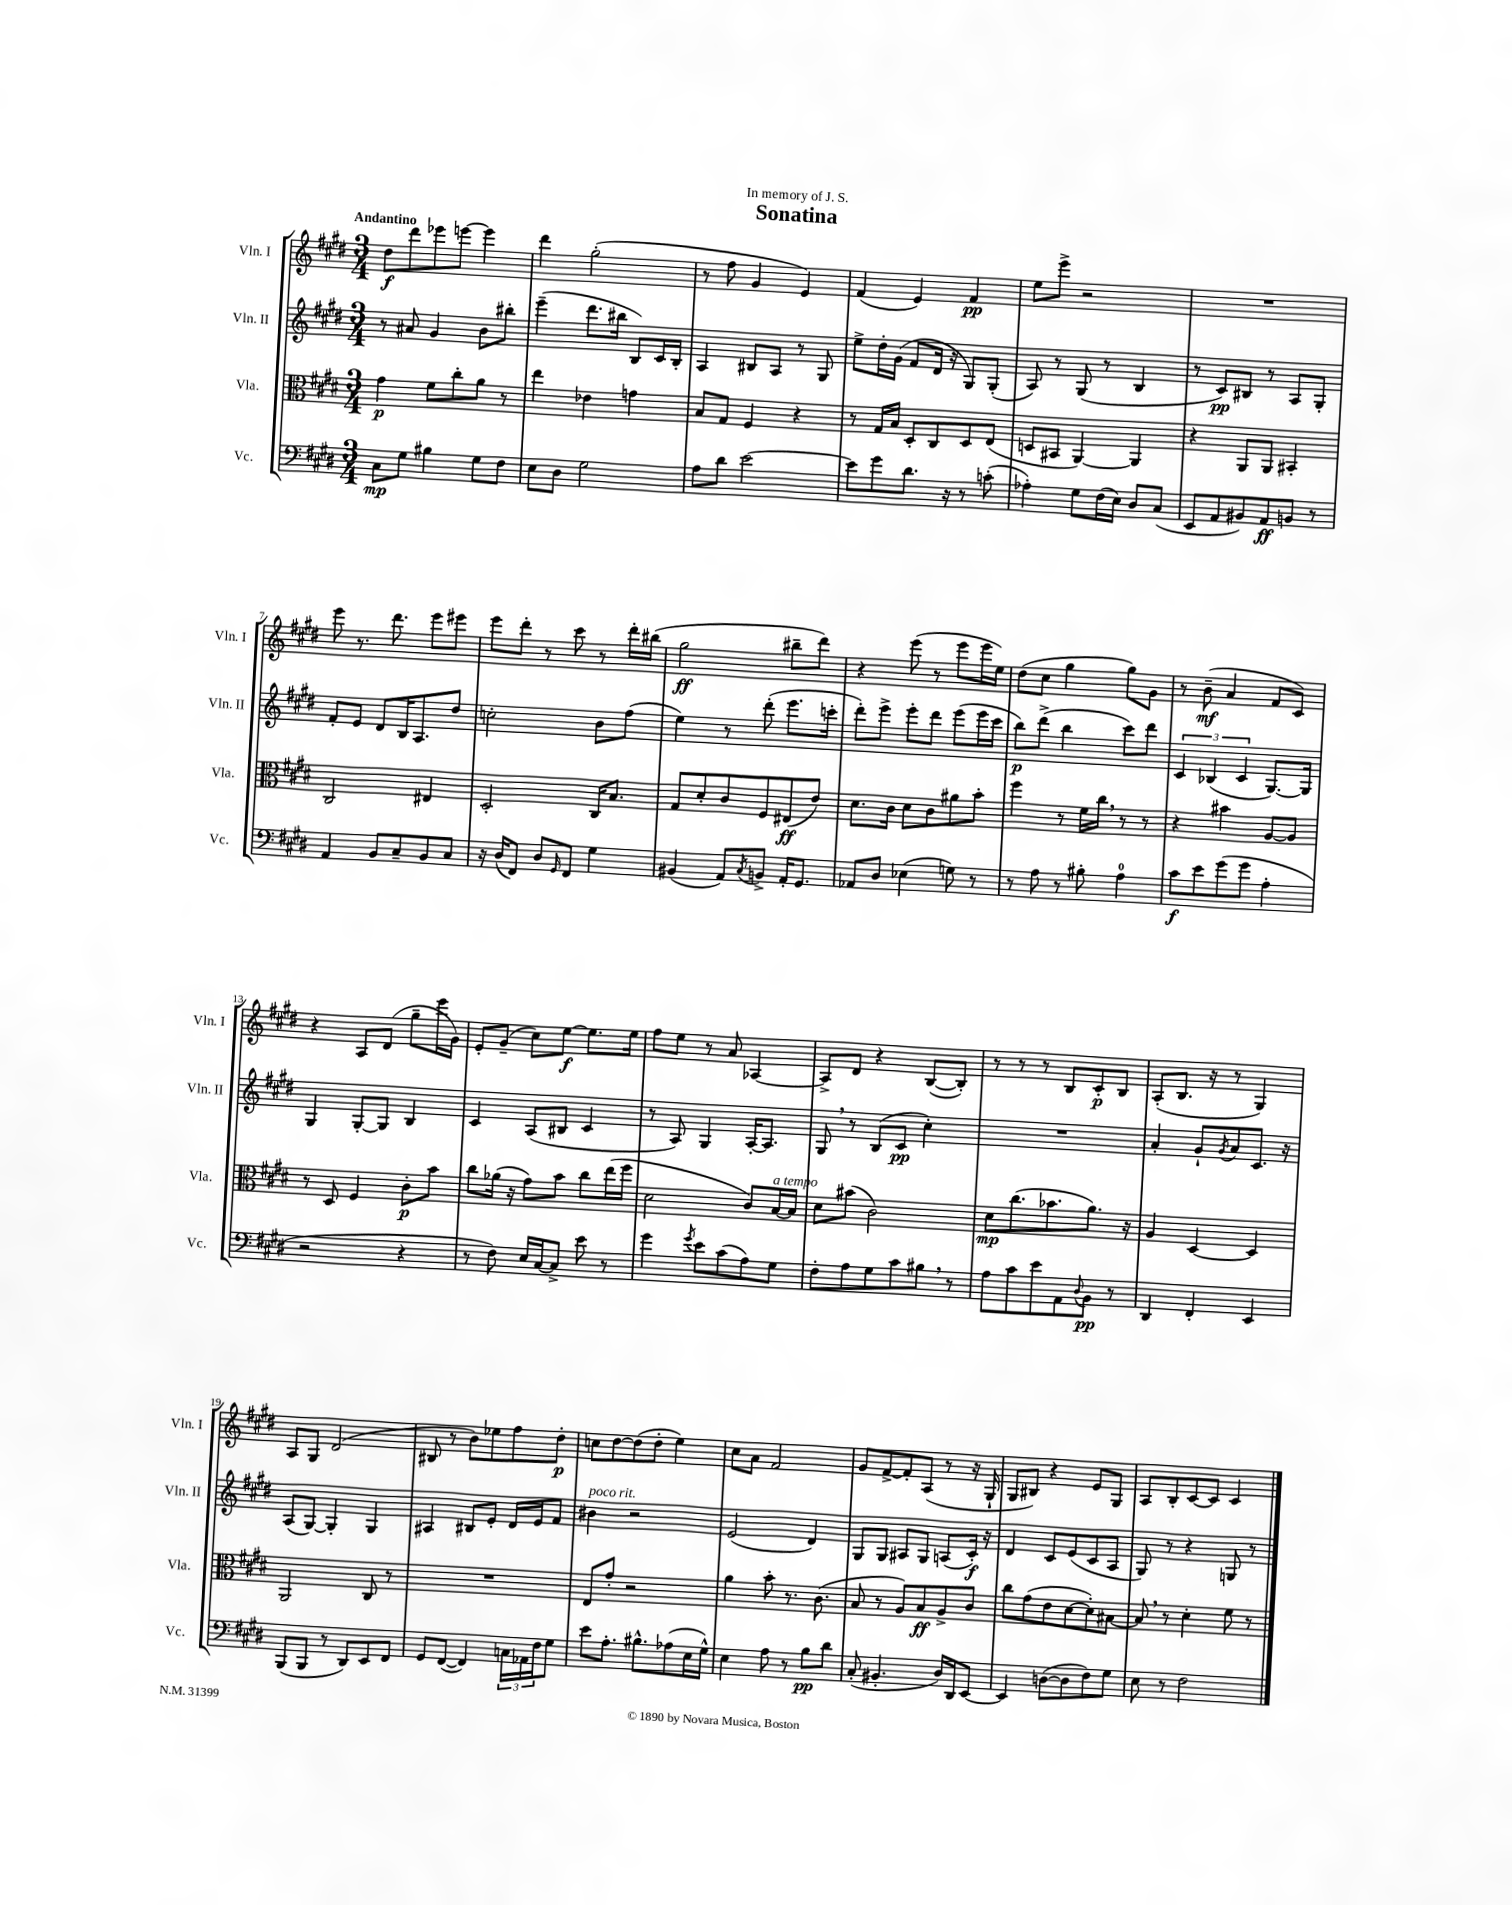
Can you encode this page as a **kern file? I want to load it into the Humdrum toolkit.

**kern	**kern	**kern	**kern
*staff4	*staff3	*staff2	*staff1
*clefF4	*clefC3	*clefG2	*clefG2
*k[f#c#g#d#]	*k[f#c#g#d#]	*k[f#c#g#d#]	*k[f#c#g#d#]
*M3/4	*M3/4	*M3/4	*M3/4
8C#	4g#	8r	8dd#
8G#	.	8a#	8ddd#
4B#	8f#	4g#	8eee-
.	8cc#'	.	[8eee
8G#	8a	8b	4eee]
8F#	8r	8bb#'	.
=	=	=	=
8E	4ee	(4eee~	4ddd#
8D#	.	.	.
2G#	4e-	8.ddd#	(2gg#'
.	.	16bb#	.
.	4g	8B)	.
.	.	16c#	.
.	.	16B'	.
=	=	=	=
8A	8B	4A	8r
8d#	8G#	.	8ff#
[2e	4F#	8B#	4g#
.	.	8A	.
.	4r	8r	4e)
.	.	8G#	.
=	=	=	=
8e]	8r	8ee^	(4f#
8g#	16G#	16dd#'	.
.	16B	(16g#	.
8.d#	8D#'	8f#	4e)
.	8C#	16d#	.
16r	.	16r	.
8r	8D#	8G#)	4f#
(8c'	(8E	(8G#'	.
=	=	=	=
4A-')	8D	8A)	8ee
.	8BB#	8r	8eee^
8G#	[4AA)	(8G#	2r
(16F#	.	8r	.
16E)	.	.	.
8D#	4AA]	4B	.
(8C#	.	.	.
=	=	=	=
8EE	4r	8r	2.r
8AA	.	8c#)	.
8BB#)	8AA	8B#	.
8AA	8AA	8r	.
8BB	4BB#'	8A	.
8r	.	8G#'	.
=	=	=	=
4AA	2C#	8f#'	8eee
.	.	8e	8.r
8BB	.	8d#	.
.	.	.	8.ddd#
8C#~	.	16B	.
.	.	8.A	.
8BB	4E#	.	8eee
8C#	.	8dd#	8eee#
=	=	=	=
16r	2D#'	2cc'	8eee
(16D#	.	.	.
8FF#)	.	.	8ddd#'
8D#	.	.	8r
16qqGG#	.	.	.
8FF#	.	.	8ccc#
4G#	16C#	8b	8r
.	8.B	.	.
.	.	(8ff#	16ddd#'
.	.	.	(16bb#
=	=	=	=
(4BB#	8G#	4ee)	2gg#
.	8d#'	.	.
8AA)	8c#	8r	.
8qC#	.	.	.
8BB^	8F#	(8ddd#'	.
16AA'	(8E#	8.eee	8bb#~
8.GG#	.	.	.
.	8e)	.	8ddd#)
.	.	16ccc'	.
=	=	=	=
8AA-	8.d#	8ddd#')	4r
8D#	.	8eee^	.
.	16c#	.	.
(4E-	8d#	8eee'	(8eee
.	8c#	8ddd#	8r
8G)	8a#	(8eee	8eee
8r	8b'	16eee	16eee
.	.	16ccc#	16ee)
=	=	=	=
8r	4ff#	8bb)	(8dd#
8A	.	(8ddd#^	8cc#
8r	8r	4bb	4gg#
8B#'	16f#	.	.
.	16cc#	.	.
4A	8r	8ccc#)	8gg#)
.	8r	8ddd#	8g#
=	=	=	=
8c#	4r	6c#	8r
8e	.	.	(8b~
.	.	(6B-	.
(8g#	4b#	.	4a
.	.	6c#	.
8g#	.	.	.
4A'	[8A	[8.G#)	8f#
.	8A]	.	8c#)
.	.	16G#]	.
=	=	=	=
2r	8r	4G#	4r
.	8D#	.	.
.	4F#	[8G#'	8A
.	.	8G#]	(8d#
4r	8c#'	4B	8gg#~
.	8b	.	16eee
.	.	.	16g#)
=	=	=	=
8r	8cc#	4c#	8e'
8F#)	(16a-	.	(8g#~
.	16r	.	.
16E	8g#)	(8A	8cc#)
[16C#	.	.	.
8C#^]	8b	8B#	[8ee
8e	8cc#	4c#	8.ee]
8r	(16ee	.	.
.	16ff#	.	16ee
=	=	=	=
4g#	2d#	8r	8ff#
.	.	8A)	8ee
8qg#	.	.	.
8e	.	4G#	8r
(8c#	.	.	8a
8A)	8c#)	[16A'	[4A-
.	.	8.A]	.
8G#	[16B	.	.
.	16B]	.	.
=	=	=	=
8F#'	8d#	8G#	8A-^]
8A	(8b#	8r	8d#
8G#	2c#)	(8B	4r
8c#	.	8c#	.
8B#	.	4cc#')	([8B
8r	.	.	8B'])
=	=	=	=
8A	8d#	2.r	8r
8c#	(8.cc#	.	8r
8e	.	.	8r
.	8.b-	.	.
8AA	.	.	8B
8qqD#	.	.	.
8BB	8.a)	.	8c#'
8r	.	.	8B
.	16r	.	.
=	=	=	=
4DD#	4A	4a'	(8A'
.	.	.	8.B
4FF#'	[4D#	8g#`	.
.	.	.	16r
.	.	8qg#	.
.	.	8a	8r
4EE	4D#]	8.c#	4G#)
.	.	16r	.
=	=	=	=
(8BBB	2AA	(8A	8A
8BBB	.	[8G#)	8G#
8r	.	4G#']	(2d#
8DD#)	.	.	.
8EE	8C#	4G#	.
8FF#	8r	.	.
=	=	=	=
8GG#	2.r	4A#	8B#
([8FF#	.	.	8r
4FF#])	.	8B#	8b)
.	.	8e'	8ee-
24C	.	16d#	8ff#
24AA-	.	.	.
.	.	16e	.
24F#	.	.	.
8G#	.	8f#	8dd#'
=	=	=	=
8e	8E	4b#	8cc
8.A'	8g#'	.	[8dd#
.	2r	2r	(8dd#]
8.B#^^	.	.	.
.	.	.	8dd#'
(8A-	.	.	4ee)
16E	.	.	.
16G#^^)	.	.	.
=	=	=	=
4E	4a	(2e	8cc#
.	.	.	8a
8A	8b'	.	2f#
8r	8.r	.	.
8B	.	4d#)	.
.	(8.c#	.	.
8d#	.	.	.
=	=	=	=
(8C#'	8B	8G#	8g#
4.BB#'	8r	8G#	[8f#^
.	8A)	8A#	8f#']
.	8B	8G#	(8A
16D#)	8A^	(8A	8r
16DD#	.	.	.
[8EE	8c#	16c#')	16r
.	.	16r	16G#`
=	=	=	=
4EE]	8cc#	4d#	8G#
.	(8g#	.	8B#)
([8D	8e	8c#	4r
8D]	[8d#	(8e	.
8F#)	8d#'])	8c#	8e
8G#	[8B#	8A	8G#
=	=	=	=
8E	8B#]	8G#)	8A
8r	8r	8r	8B'
2F#	4d#'	4r	[8c#
.	.	.	8c#]
.	8f#	8G	4c#
.	8r	8r	.
==	==	==	==
*-	*-	*-	*-
